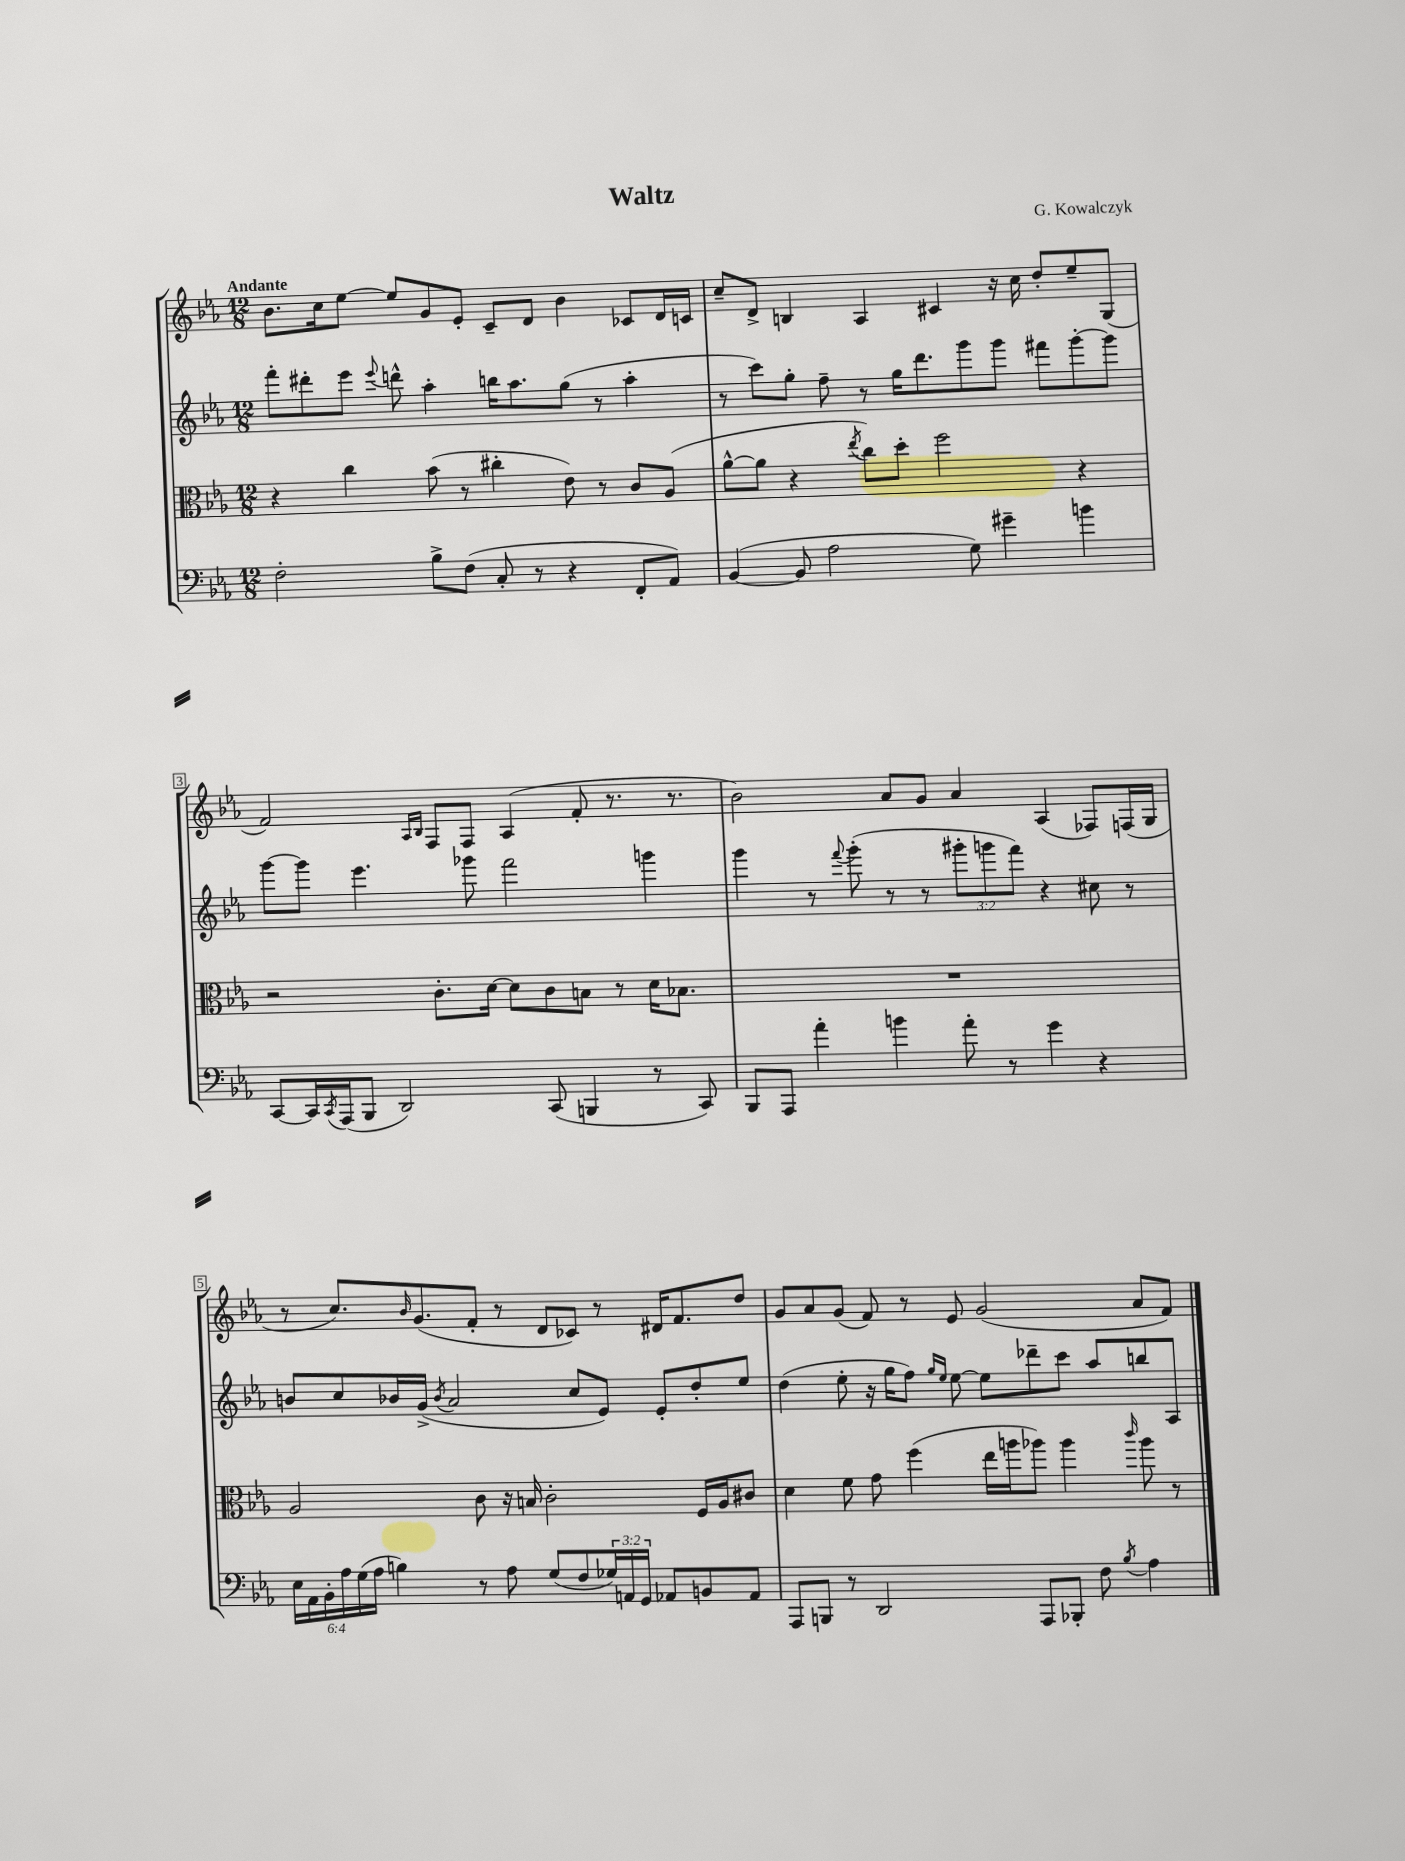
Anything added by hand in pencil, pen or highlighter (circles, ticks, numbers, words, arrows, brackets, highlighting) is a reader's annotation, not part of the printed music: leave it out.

**kern	**kern	**kern	**kern
*part4	*part3	*part2	*part1
*staff4	*staff3	*staff2	*staff1
*clefF4	*clefC3	*clefG2	*clefG2
*k[b-e-a-]	*k[b-e-a-]	*k[b-e-a-]	*k[b-e-a-]
*M12/8	*M12/8	*M12/8	*M12/8
=1	=1	=1	=1
!	!	!	!LO:TX:a:B:t=Andante
2F'\	4r	8fff'\L	8.b-\L
.	.	8ddd#X'\	.
.	.	.	16cc\k
.	4cc\	8eee-\J	[8ee-\J
.	.	8qqeee-/	.
.	.	8dddn^^\	8ee-/L]
8B-^\L	(8b-\	4aa-'\	8g/
(8F\J	8r	.	8e-'/J
8C'/	4cc#X'\	16bbn\KL	8c~/L
.	.	8.aa-\	.
8r	.	.	8d/J
4r	8e-\)	(8gg\J	4b-\
.	8r	8r	.
8FF'/L	8c/L	4aa-'\	8c-X/L
8AA-/J)	(8A-/J	.	16d/L
.	.	.	16cn/JJ
=2	=2	=2	=2
([4BB-/	[8a-^^\L	8r	8cc~/L
.	8a-\J]	8ccc\L)	8d^/J
8BB-/]	4r	8gg'\J	4Bn/
2A-\	.	8ff~\	.
.	8qee-/	.	.
.	8cc\L)	8r	4A-/
.	8dd'\J	16gg\KL	.
.	.	8.ddd\	.
.	2ff\	.	4c#X/
8G\)	.	8ggg\	.
4g#X~\	.	8ggg\J	16r
.	.	.	16cc\
.	.	8fff#X\L	8dd'/L
4bn\	4r	[8ggg'\	8ee-~/
.	.	8ggg\J]	(8G/J
!!LO:LB:g=z
=3	=3	=3	=3
[8CC/L	2r	[8ggg\L	2f/)
16CC/L]	.	8ggg\J]	.
8qCC/	.	.	.
(16AAA-/J	.	.	.
8BBB-/J	.	4.eee-\	.
2DD/)	.	.	.
.	.	.	16qqA-/LL
.	.	.	16qqB-/JJ
.	8.c'\L	.	8F/L
.	.	8ggg-X\	8F/J
.	[16d\Jk	.	.
.	8d\L]	2fff\	(4A-/
(8CC/	8c\	.	.
4BBBn/	8Bn\J	.	8f'/
.	8r	.	8.r
8r	16d\KL	4gggn\	.
.	8.B-X\J	.	8.r
8CC/)	.	.	.
=4	=4	=4	=4
8BBB-/L	1.r	4ggg\	2b-\)
8AAA-/J	.	.	.
4a-'\	.	8r	.
.	.	8qqfff/	.
.	.	(8ggg'\	.
4bn\	.	8r	8a-/L
.	.	8r	8g/J
8a-'\	.	12ggg#X'\L	4a-/
.	.	12gggn\	.
8r	.	.	.
.	.	12fff\J)	.
4g\	.	4r	(4A-/
4r	.	8cc#X\	8F-X/L)
.	.	8r	(16Fn/L
.	.	.	16G/JJ
!!LO:LB:g=z
=5	=5	=5	=5
24E-\LL	2A-/	8bn/L	8r
24AA-\	.	.	.
24BB-'\	.	.	.
24A-\	.	8cc/	8.cc/L)
(24G\	.	.	.
24A-\JJ	.	.	.
4Bn\)	.	16b-X/L	.
.	.	.	16qqb-/
.	.	(16g^/JJ	(8.g/
.	.	8qb-/	.
.	.	2a-/	.
8r	8c\	.	8f'/J
8A-\	16r	.	8r
.	16Bn/	.	.
(8G/L	2c'\	.	8d/L
8F/	.	8cc/L	8c-X/J)
24G-X/L)	.	8e-/J)	8r
24AAn/	.	.	.
24GG/JJ	.	.	.
8AA-X/L	.	8e-'/L	16d#X/KL
.	.	.	8.f/
8BBn/	16F/LL	8dd'/	.
.	16A-/J	.	.
8AA-/J	8c#X/J	8ee-/J	8dd/J
=6	=6	=6	=6
8AAA-/L	4d\	(4dd\	8g/L
8BBBn/J	.	.	8a-/
8r	8f\	8ee-'\	(8g/J
2DD/	8g\	16r	8f/)
.	.	16gg\KL	.
.	(4ff\	8ff\J)	8r
.	.	16qqgg/LL	.
.	.	16qqee-/JJ	.
.	.	[8ee-\	8e-/
.	16ee-\LL	8ee-\L]	(2g/
.	16aan\J	.	.
8AAA-/L	8aa-X\J)	8ddd-X~\	.
8BBB-X'/J	4aa-\	8ccc\J	.
8F\	.	8aa-/L	.
8qB-/	16qqccc/	.	.
4A-\	8aa-\	8bbn/	8a-/L
.	8r	8A-/J	8f/J)
==	==	==	==
*-	*-	*-	*-
